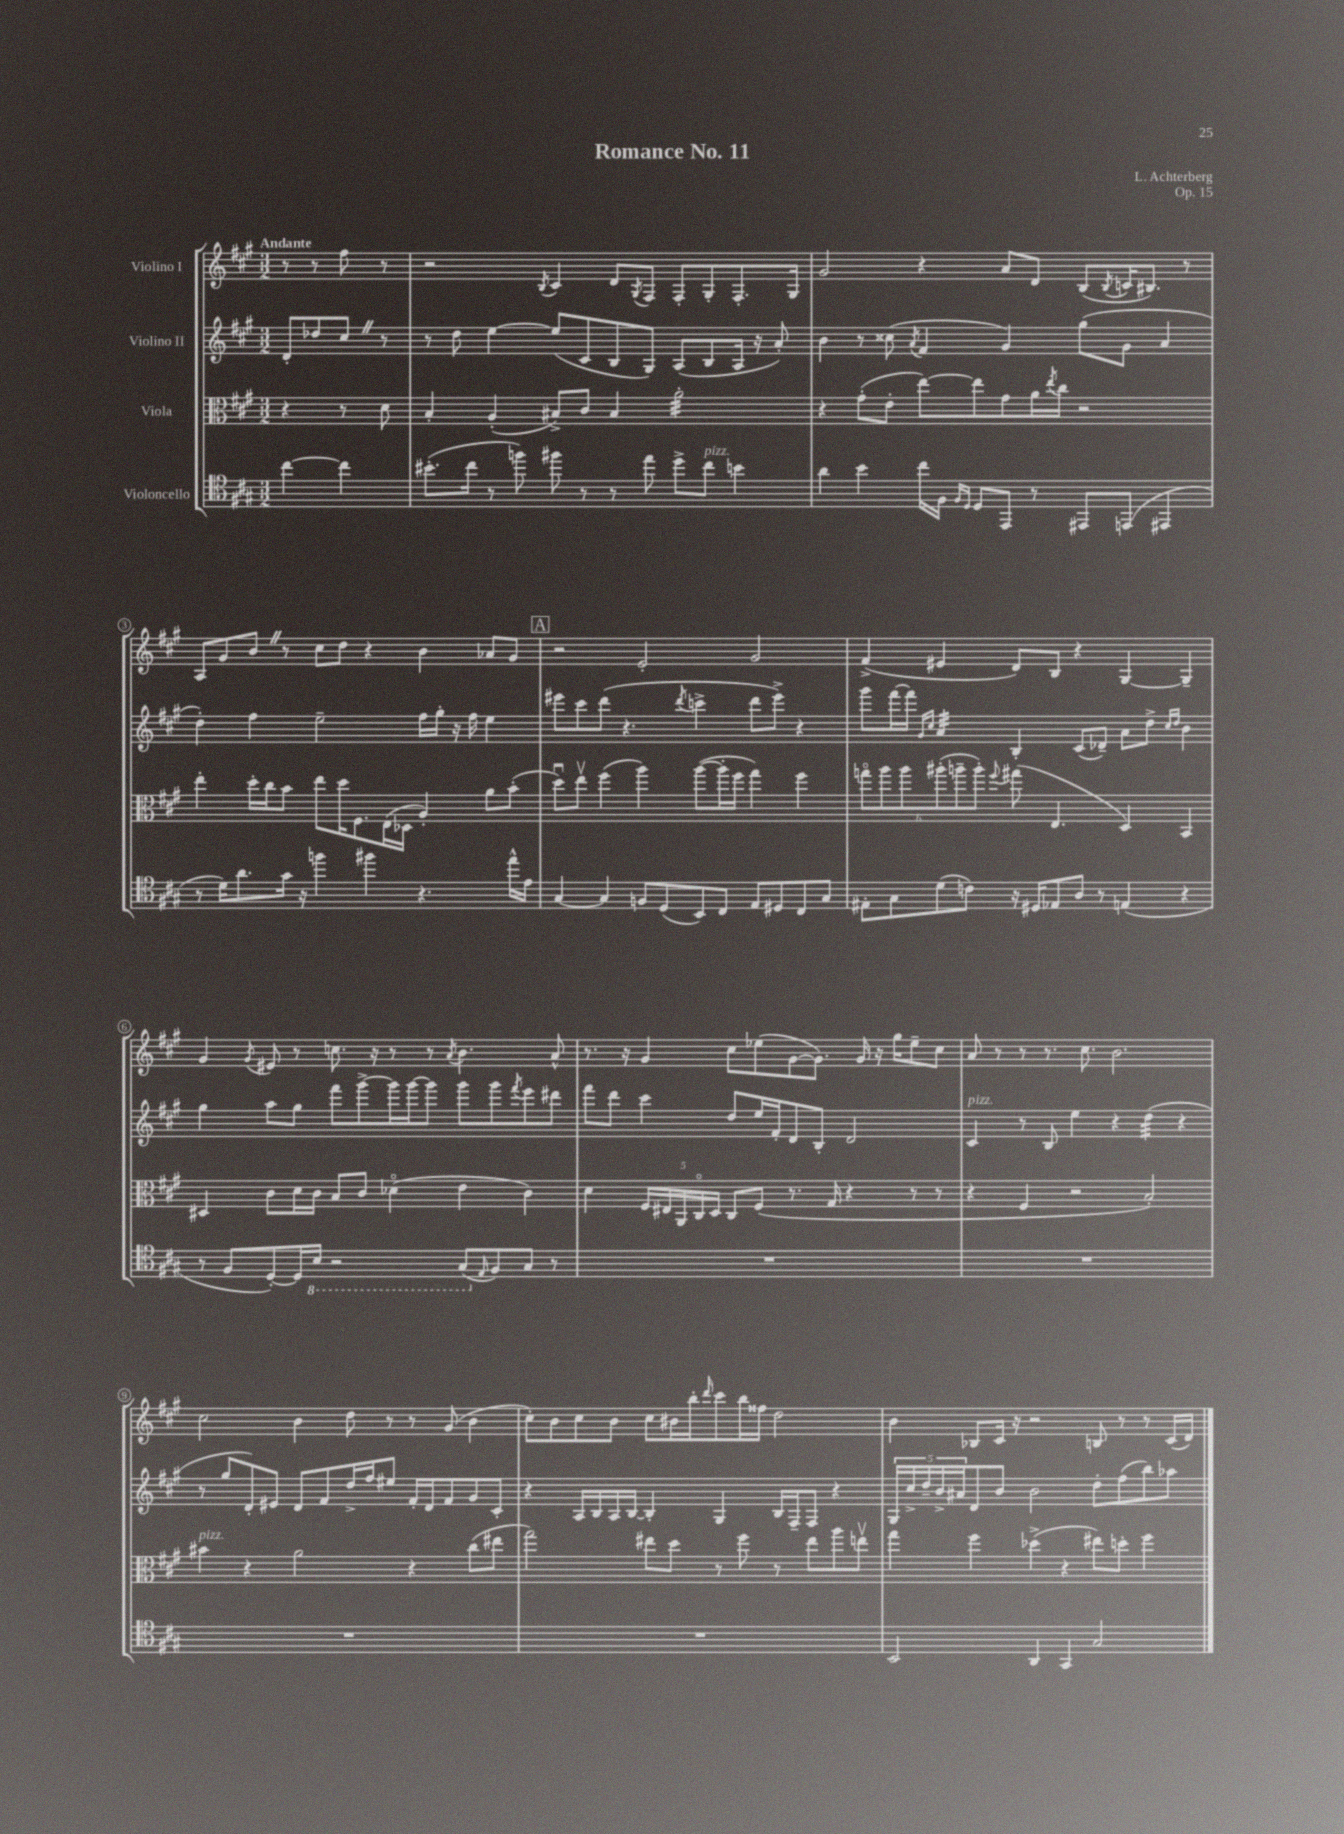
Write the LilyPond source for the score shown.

\header { title = "Romance No. 11" composer = "L. Achterberg" opus = "Op. 15" }
<<
\new StaffGroup <<
\new Staff = "s0" \with { instrumentName = "Violino I" } {
    \clef treble \key a \major \numericTimeSignature \time 3/2 \partial 2 \tempo "Andante"
    r8 r8 fis''8 r8 |
    r2 \acciaccatura { b8 } cis'4 d'8 \acciaccatura { gis8 } fis8 fis8-. gis8-. fis8.-. gis16 |
    gis'2 r4 a'8 d'8 b8( \acciaccatura { b8 } c'16 bis8.) r8 |
    a8 gis'8 b'8 \once \override BreathingSign.text = \markup { \musicglyph "scripts.caesura.straight" } \breathe r8 cis''8 d''8 r4 b'4 aes'8 gis'8 |
    \mark \markup { \box "A" } r2 e'2-. gis'2 |
    fis'4->( eis'4 d'8) b8 r4 gis4~ gis4-- |
    gis'4 \acciaccatura { gis'8 } eis'8 r8 c''8. r16 r8 r8 \acciaccatura { a'8 } b'4. a'8-^ |
    r8. r16 gis'4 cis''8 ees''8( gis'8~ gis'8.) gis'16 r16 gis''16 ees''8-- cis''8 |
    a'8 r8 r8 r8. cis''8. b'2. |
    cis''2 b'4 d''8 r8 r8 gis'8( b'4 |
    cis''8-.) b'8 cis''8 b'8 cis''8 bis'16 b''16-. \grace { d'''16 } cis'''8 b''16 fisis''16 d''2 |
    b'4 bes8 cis'16 r16 r2 b8 r8 r8 cis'16( d'16) \bar "|." |
}
\new Staff = "s1" \with { instrumentName = "Violino II" } {
    \clef treble \key a \major \numericTimeSignature \time 3/2 \partial 2
    d'8-. des''8 cis''8 \once \override BreathingSign.text = \markup { \musicglyph "scripts.caesura.straight" } \breathe r8 |
    r8 d''8 e''4~ e''8( cis'8 b8 gis8) a8( b8 a16 r16 a'8-.) |
    b'4 r8 cisis''8( \acciaccatura { a'8 } fis'4 gis'4) gis''8( gis'8 a'4 |
    d''4-.) fis''4 e''2-- fis''16 gis''16-. r16 fis''16 e''4 |
    \mark \markup { \box "A" } eis'''8 cis'''8 d'''8( r4. \acciaccatura { d'''8 } c'''4-> d'''8 eis'''8->) r4 |
    gis'''8 fis'''16~ fis'''16 \grace { gis'16 cis''16 } a'4:32 b4-. cis'8( des'8--) a'8 d''8-> \grace { cis''16 d''16 } b'4 |
    gis''4 a''8 gis''8 fis'''8 gis'''8~-> gis'''16 gis'''16~ gis'''8 gis'''8 gis'''8 \acciaccatura { fis'''8 } e'''8 dis'''8 |
    fis'''8 d'''8 cis'''4 d''8 e''16 fis'16-. d'8 b8-. d'2 |
    cis'4^\markup { \italic "pizz." } r8 b8 e''4 r4 d''4:32( r4 |
    r8 gis''8 d'8-.) eis'8 d'8 fis'8 d''16-> fis''16 eis''8 fis'16-. d'16 fis'8 gis'8 cis'8-. |
    r4 a16 b16 a16 b16~ b4-. gis4 b16 fis16-- fis8 r4 |
    \tuplet 5/4 { gis16 cis''16-> d''16-- b'16-> ais'16 } d'8 b'8 b'2 d''8-. fis''8( b''8) aes''8 \bar "|." |
}
\new Staff = "s2" \with { instrumentName = "Viola" } {
    \clef alto \key a \major \numericTimeSignature \time 3/2 \partial 2
    r4 r8 d'8 |
    b4-. a4-.( bis8->) cis'8 bis4 a'2:32-. |
    r4 gis'8-.( e'8-. e''8~) e''8 gis'8 a'16 \acciaccatura { e''8 } cis''16 r2 |
    e''4-. d''16-. cis''16 b'8 e''8 d''16 fis8. e16( des16 a4-.) a'8 b'8-.( |
    \mark \markup { \box "A" } d''8\downbow) e''8\upbow fis''4( a''4) a''8~( a''16-. fis''16 gis''4) fis''4 |
    \tuplet 6/4 { g''8\flageolet a''8 a''8 ais''8-.( a''8-- a''8-.) } \appoggiatura { fis''8 } gis''8( e4. d4) b,4 |
    dis4 cis'8 d'16 cis'16 b8 cis'8 des'4\flageolet( e'4 cis'4) |
    d'4 \tuplet 5/4 { fis16 eis16 a,16 cis16\flageolet d16 } cis8 fis8( r8. gis16 r4 r8 r8 |
    r4 fis4 r2 b2-.) |
    bis'4^\markup { \italic "pizz." } r4 a'2 r4 cis''8( eis''8 |
    gis''2) eis''8 d''8 r8 fis''8 r8 eis''8 a''8 e''8\upbow |
    gis''4 fis''4 des''4->( r4 eis''8) d''8-. fis''4 \bar "|." |
}
\new Staff = "s3" \with { instrumentName = "Violoncello" } {
    \clef tenor \key a \major \numericTimeSignature \time 3/2 \partial 2
    cis''4~ cis''4 |
    bis'8.-.( cis''16 r8 f''8) fis''8 r8 r8 e''8 d''8-> cis''8^\markup { \italic "pizz." } b'4 |
    a'4 b'4 cis''16 fis16 \grace { fis16 d16 } d8 e,8 r8 eis,8 e,8( eis,4 |
    r8 d'16) a'8. gis'16 r16 f''4 fis''4 r4. e''16-^ e'16 |
    \mark \markup { \box "A" } gis4~ gis4 f8 d8( b,8) cis8 e8 dis8 cis8 gis8 |
    eis8-. gis8 d'8( c'8) r16 dis16 ees8 a8 r8 e4( r4 |
    r8 fis8 d8~-.) d16 \ottava #-1 b,16 r2 gis,8( \ottava #0 \grace { e16 } fis8) gis8 r8 |
    R1. |
    R1. |
    R1. |
    R1. |
    b,2 a,4 gis,4 gis2 \bar "|." |
}
>>
>>
\layout { \context { \Score \override BarNumber.stencil = #(make-stencil-circler 0.1 0.3 ly:text-interface::print) } }
